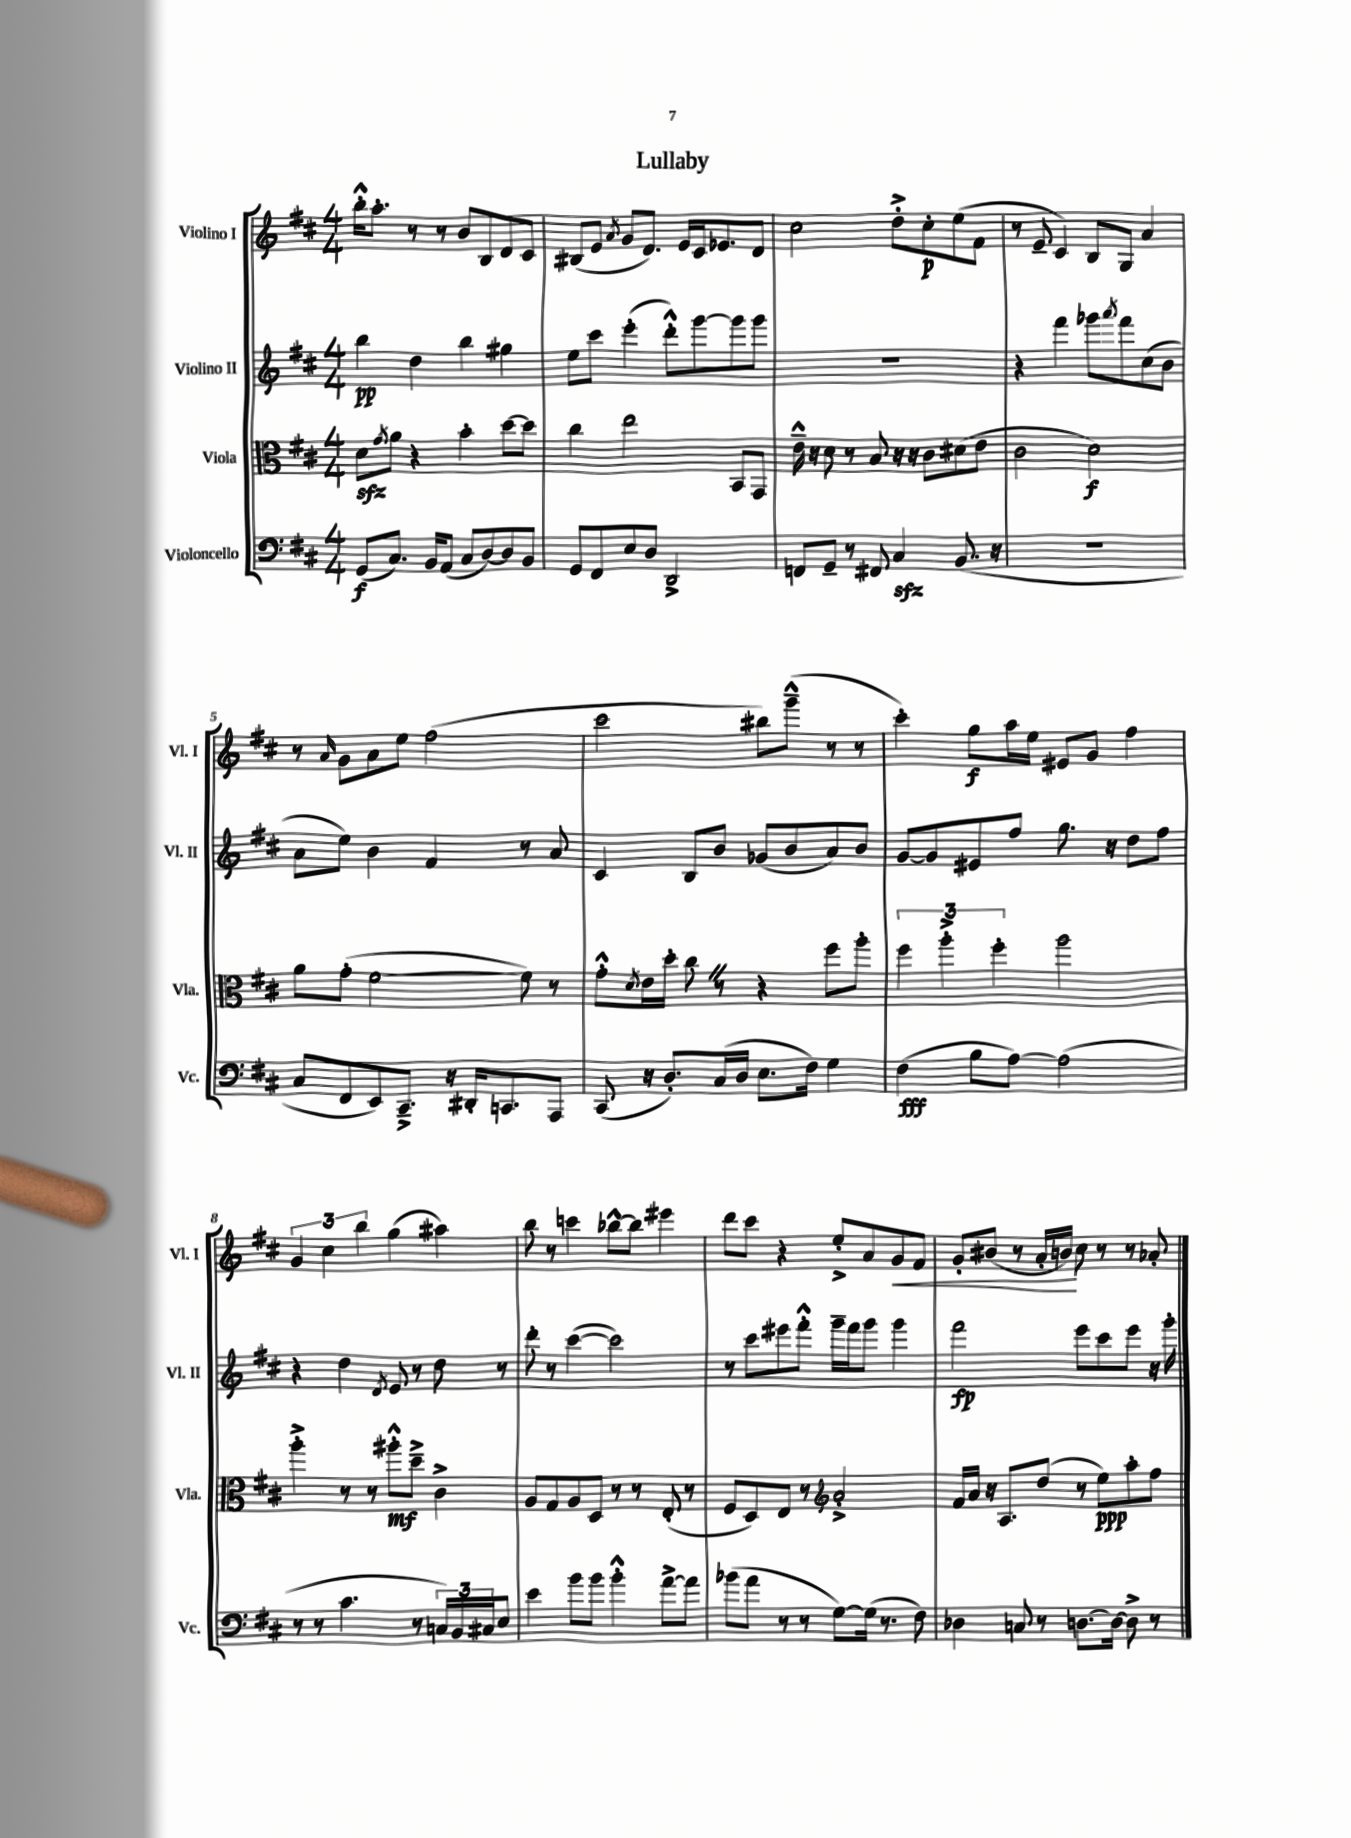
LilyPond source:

\header { title = "Lullaby" }
<<
\new StaffGroup <<
\new Staff = "s0" \with { instrumentName = "Violino I" shortInstrumentName = "Vl. I" } {
    \clef treble \key d \major \numericTimeSignature \time 4/4
    b''16-.-^ a''8.-. r8 r8 b'8 b8 d'8 cis'8 |
    bis8( e'8 \acciaccatura { a'8 } g'8 d'8.) e'16 cis'16 ees'8. d'8 |
    cis''2 d''8-.-> cis''8-.\p e''8( fis'8 |
    r8 e'8-- cis'4) b8 g8 a'4 |
    r8 \grace { a'16 } g'8 a'8 e''8 fis''2( |
    cis'''2 bis''8) g'''8---^( r8 r8 |
    cis'''4-.) g''8\f a''16 e''16 eis'8 g'8 fis''4 |
    \tuplet 3/2 { g'4 cis''4 b''4 } g''4( ais''4) |
    b''8 r8 c'''4 bes''8~-^ bes''8 eis'''4 |
    d'''8 cis'''8 r4 e''8-.-> a'8 g'8\< fis'8 |
    g'8-. bis'8( r8 a'16-. b'16\!) cis''8 r8 r8 aes'8-. \bar "|." |
}
\new Staff = "s1" \with { instrumentName = "Violino II" shortInstrumentName = "Vl. II" } {
    \clef treble \key d \major \numericTimeSignature \time 4/4
    b''4\pp d''4 b''4 gis''4 |
    e''8 cis'''8 e'''4-.( d'''8-.-^) g'''8~ g'''8 g'''8 |
    R1 |
    r4 fis'''4 ges'''8 \acciaccatura { a'''8 } fis'''8 cis''8( b'8 |
    a'8 e''8) b'4 fis'4 r8 a'8 |
    cis'4 b8 b'8 ges'8( b'8 a'8) b'8 |
    g'8~ g'8 eis'8 fis''8 g''8. r16 d''8 fis''8 |
    r4 d''4 \acciaccatura { d'8 } e'8 r8 d''8 r8 |
    d'''8-. r8 cis'''4~( cis'''2) |
    r8 cis'''8 eis'''8 fis'''8-.-^ g'''16-- fis'''16 g'''8 g'''4 |
    fis'''2\fp e'''8 cis'''8 e'''8 r16 g'''16-. \bar "|." |
}
\new Staff = "s2" \with { instrumentName = "Viola" shortInstrumentName = "Vla." } {
    \clef alto \key d \major \numericTimeSignature \time 4/4
    d'8\sfz \acciaccatura { g'8 } a'8 r4 b'4-. d''8~ d''8 |
    cis''4 e''2 b,8 g,8 |
    e'16---^ r16 d'8 r8 b8 r16 r16 cis'8 dis'8( e'8 |
    cis'2 d'2\f) |
    a'8 g'8-.( fis'2~ fis'8) r8 |
    g'8-.-^ \acciaccatura { d'8 } e'16 d''16-. cis''8 \once \override BreathingSign.text = \markup { \musicglyph "scripts.caesura.straight" } \breathe r8 r4 fis''8 a''8-. |
    \tuplet 3/2 { fis''4 a''4-.-> fis''4-. } a''2 |
    a''4-.-> r8 r8 ais''8-.-^\mf d''8---> cis'4-> |
    a8 g8 a8 d8 r8 r8 e8-.( r8 |
    fis8 d8) e8 r8 \clef treble a'2-.-> |
    fis'16 a'16 r16 a8. d''8( r8 e''8\ppp) a''8-. fis''8 \bar "|." |
}
\new Staff = "s3" \with { instrumentName = "Violoncello" shortInstrumentName = "Vc." } {
    \clef bass \key d \major \numericTimeSignature \time 4/4
    g,8\f( cis8.) b,16 a,8( cis8 d8~) d8 b,8 |
    g,8 fis,8 e8 d8 d,2-> |
    f,8 g,8-- r8 fis,8 cis4\sfz b,8.( r16 |
    R1 |
    cis8 fis,8 e,8) cis,8.---> r16 dis,16-. c,8. a,,8 |
    cis,8( r16 d8.-.) cis16( d16 e8. fis16) g4 |
    fis4\fff( b8 a8~) a2( |
    r8 r8 cis'4. r8 \tuplet 3/2 { c16) b,16 cis16 } e8 |
    e'4 b'8 b'8 b'4-.-^ a'8~-> a'8 |
    bes'8( a'8 r8 r8 g8~) g16( r8. fis8) |
    des4 c8 r8 d8.~ d16~ d8-> r8 \bar "|." |
}
>>
>>
